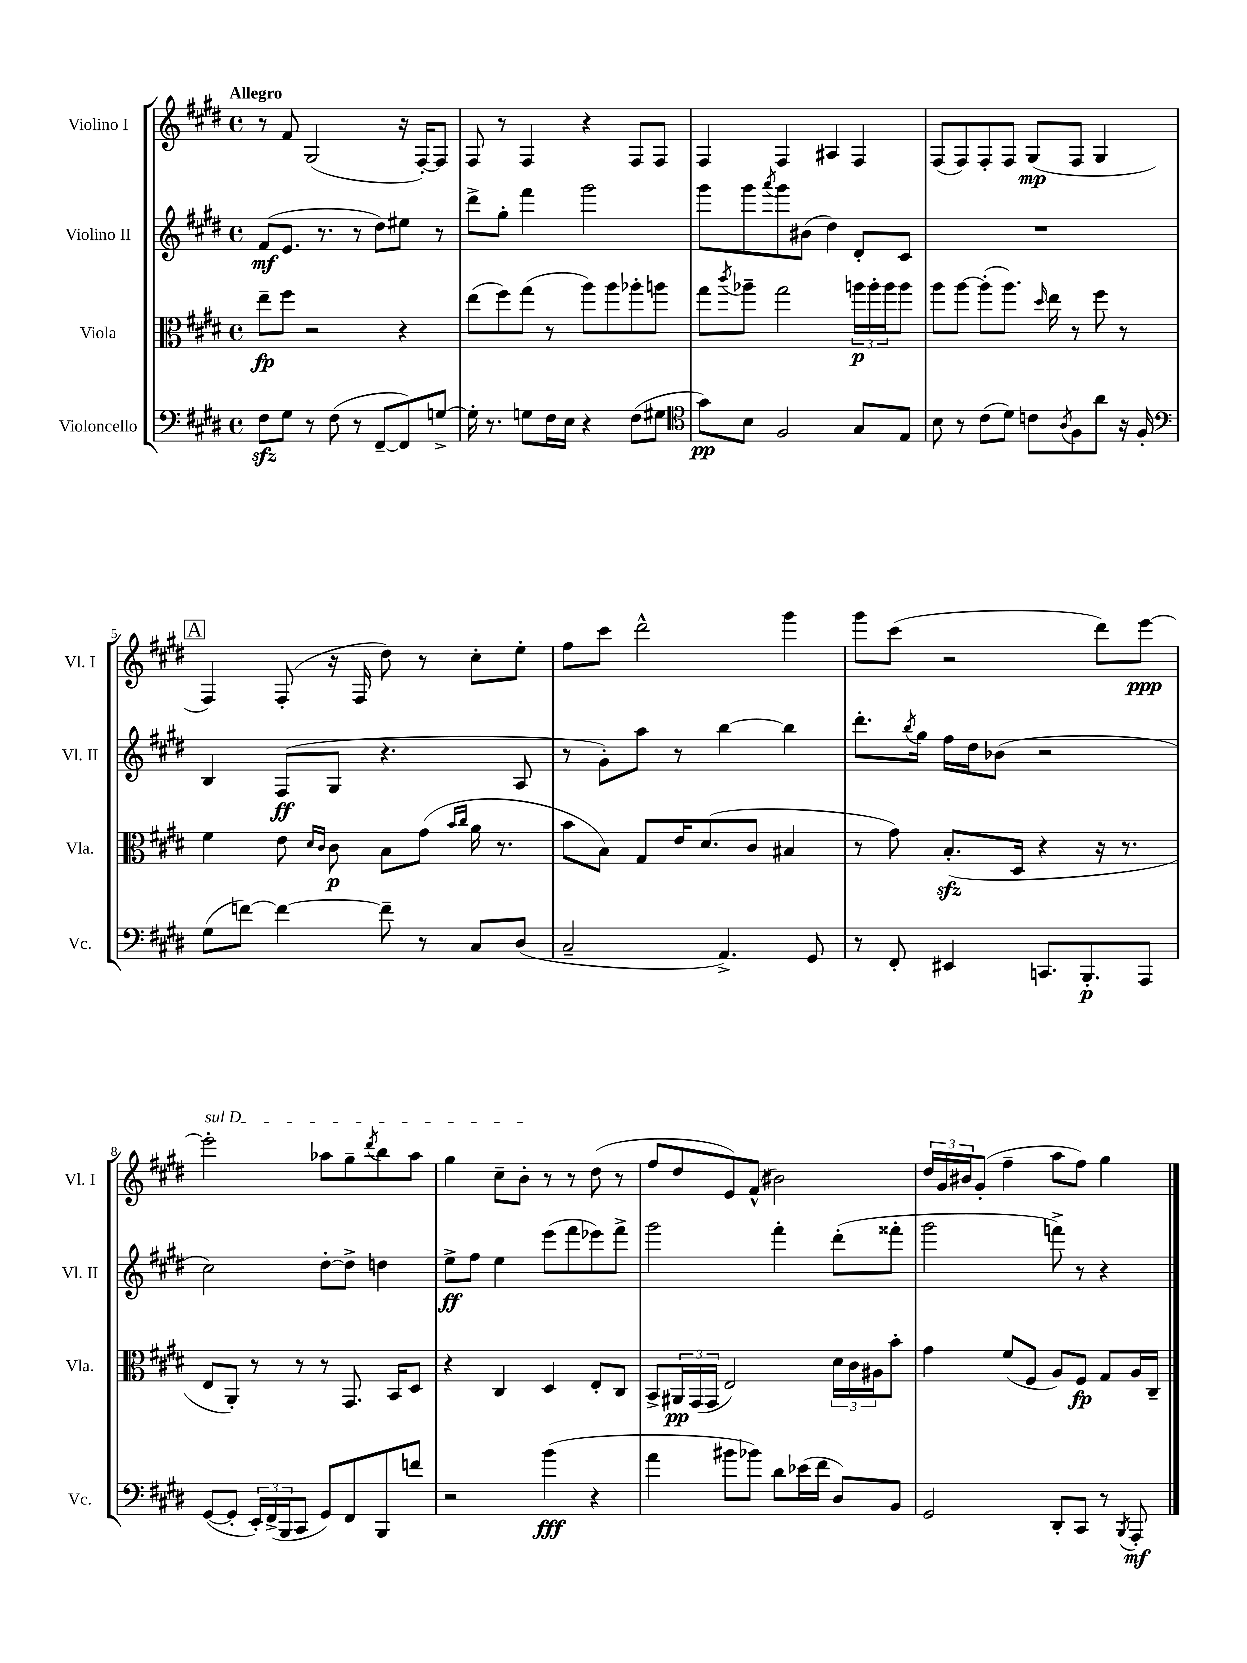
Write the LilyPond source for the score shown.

<<
\new StaffGroup <<
\new Staff = "s0" \with { instrumentName = "Violino I" shortInstrumentName = "Vl. I" } {
    \clef treble \key e \major \defaultTimeSignature \time 4/4 \tempo "Allegro"
    r8 fis'8 gis2( r16 fis16~-.) fis8 |
    fis8 r8 fis4 r4 fis8 fis8 |
    fis4 fis4 ais4 fis4 |
    fis8( fis8) fis8-. fis8 gis8\mp( fis8 gis4 |
    \mark \markup { \box "A" } fis4) fis8-.( r16 fis16 dis''8) r8 cis''8-. e''8-. |
    fis''8 cis'''8 dis'''2-^ gis'''4 |
    gis'''8 cis'''8( r2 dis'''8) e'''8~\ppp |
    \once \override TextSpanner.bound-details.left.text = \markup { \italic "sul D" } e'''2-.\startTextSpan aes''8 gis''8-- \acciaccatura { dis'''8 } b''8 aes''8 |
    gis''4 cis''8-- b'8-.\stopTextSpan r8 r8 dis''8( r8 |
    fis''8 dis''8 e'8) fis'8-^( bis'2) |
    \tuplet 3/2 { dis''16 gis'16 bis'16 } gis'8-.( fis''4-- a''8 fis''8) gis''4 \bar "|." |
}
\new Staff = "s1" \with { instrumentName = "Violino II" shortInstrumentName = "Vl. II" } {
    \clef treble \key e \major \defaultTimeSignature \time 4/4
    fis'8\mf( e'8. r8. r8 dis''8) eis''8 r8 |
    dis'''8-> gis''8-. fis'''4 gis'''2 |
    gis'''8 gis'''8 \acciaccatura { a'''8 } gis'''8 bis'8( dis''4) dis'8-. cis'8 |
    R1 |
    \mark \markup { \box "A" } b4 fis8\ff( gis8 r4. a8 |
    r8 gis'8-.) a''8 r8 b''4~ b''4 |
    dis'''8.-. \acciaccatura { b''8 } gis''16 fis''16 dis''16 bes'8( r2 |
    cis''2) dis''8~-. dis''8-> d''4 |
    e''8->\ff fis''8 e''4 e'''8( fis'''8 ees'''8) fis'''8-> |
    gis'''2 fis'''4-. dis'''8-.( fisis'''8-. |
    gis'''2 f'''8->) r8 r4 \bar "|." |
}
\new Staff = "s2" \with { instrumentName = "Viola" shortInstrumentName = "Vla." } {
    \clef alto \key e \major \defaultTimeSignature \time 4/4
    e''8--\fp fis''8 r2 r4 |
    e''8( fis''8) gis''8( r8 a''8) a''8 aes''8-. a''8 |
    gis''8 \acciaccatura { cis'''8 } aes''8-- gis''2 \tuplet 3/2 { a''16\p a''16-. a''16 } a''8 |
    a''8 a''8~ a''8-.( a''8.) \grace { dis''16 } e''16 r8 fis''8 r8 |
    \mark \markup { \box "A" } fis'4 e'8 \grace { dis'16 cis'16 } cis'8\p b8 gis'8( \grace { b'16 cis''16 } a'16 r8. |
    b'8 b8) gis8 e'16 dis'8.( cis'8 bis4 |
    r8 gis'8) b8.-.\sfz( dis16 r4 r16 r8. |
    e8 a,8-.) r8 r8 r8 gis,8. b,16 dis8 |
    r4 cis4 dis4 e8-. cis8 |
    b,8-> \tuplet 3/2 { ais,16\pp gis,16( gis,16 } e2) \tuplet 3/2 { dis'16 cis'16 ais16 } b'8-. |
    gis'4 fis'8( fis8 a8) fis8\fp gis8 a16 cis16-- \bar "|." |
}
\new Staff = "s3" \with { instrumentName = "Violoncello" shortInstrumentName = "Vc." } {
    \clef bass \key e \major \defaultTimeSignature \time 4/4
    fis8\sfz gis8 r8 fis8( r8 fis,8~-- fis,8) g8~-> |
    g16-. r8. g8 fis16 e16 r4 fis8( gis8 |
    \clef tenor gis'8\pp) b8 fis2 gis8 e8 |
    b8 r8 cis'8( dis'8) c'8 \acciaccatura { a8 } fis8 a'8 r16 fis16-. |
    \mark \markup { \box "A" } \clef bass gis8( f'8~) f'4~ f'8-- r8 cis8 dis8( |
    cis2-- a,4.->) gis,8 |
    r8 fis,8-. eis,4 c,8. b,,8.-.\p a,,8 |
    gis,8~( gis,8-. \tuplet 3/2 { e,16-.) fis,16->( b,,16 } cis,8 gis,8) fis,8 b,,8 f'8 |
    r2 b'4\fff( r4 |
    a'4 bis'8 bes'8) dis'8 ees'16( fis'16 dis8) b,8 |
    gis,2 dis,8-. cis,8 r8 \acciaccatura { b,,8 } a,,8-.\mf \bar "|." |
}
>>
>>
